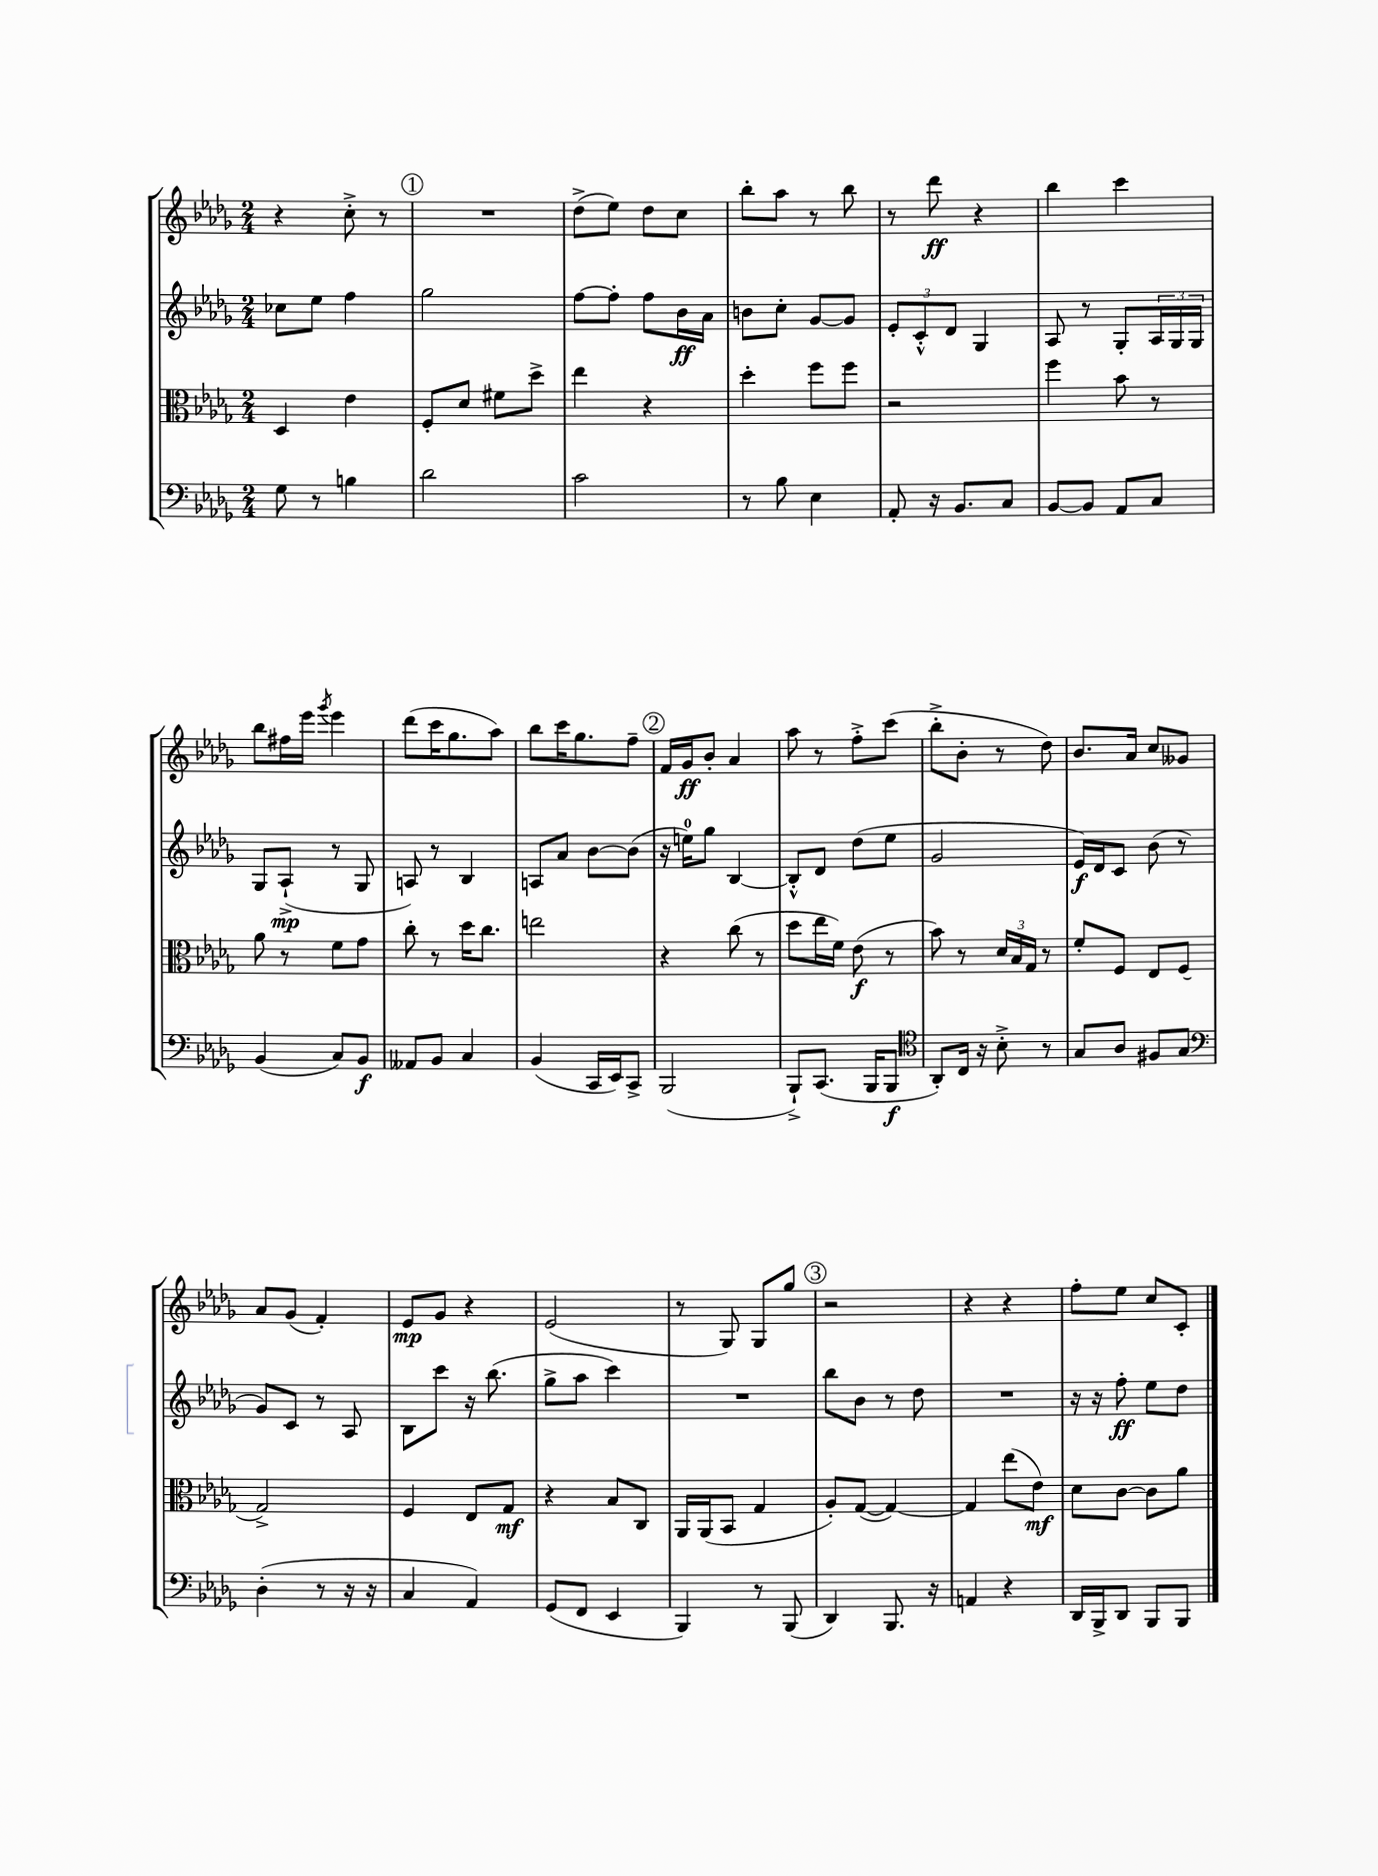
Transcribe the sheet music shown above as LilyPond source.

<<
\new StaffGroup <<
\new Staff = "s0" {
    \clef treble \key des \major \numericTimeSignature \time 2/4
    r4 c''8-.-> r8 |
    \mark \markup { \circle "1" } R2 |
    des''8->( ees''8) des''8 c''8 |
    bes''8-. aes''8 r8 bes''8 |
    r8 des'''8\ff r4 |
    bes''4 c'''4 |
    bes''8 fis''16 ees'''16 \acciaccatura { ges'''8 } ees'''4 |
    des'''8( c'''16 ges''8. aes''8) |
    bes''8 c'''16 ges''8. f''8-- |
    \mark \markup { \circle "2" } f'16 ges'16\ff bes'8-. aes'4 |
    aes''8 r8 f''8-.-> c'''8( |
    bes''8-.-> bes'8-. r8 des''8) |
    bes'8. aes'16 c''8 geses'8 |
    aes'8 ges'8( f'4-.) |
    ees'8\mp ges'8 r4 |
    ees'2( |
    r8 ges8) ges8 ges''8 |
    \mark \markup { \circle "3" } r2 |
    r4 r4 |
    f''8-. ees''8 c''8 c'8-. \bar "|." |
}
\new Staff = "s1" {
    \clef treble \key des \major \numericTimeSignature \time 2/4
    ces''8 ees''8 f''4 |
    \mark \markup { \circle "1" } ges''2 |
    f''8~ f''8-. f''8 bes'16\ff aes'16 |
    b'8 c''8-. ges'8~ ges'8 |
    \tuplet 3/2 { ees'8-. c'8-.-^ des'8 } ges4 |
    aes8 r8 ges8-. \tuplet 3/2 { aes16 ges16 ges16 } |
    ges8 aes8-!->\mp( r8 ges8 |
    a8) r8 bes4 |
    a8 aes'8 bes'8~ bes'8( |
    \mark \markup { \circle "2" } r16 e''16-0) ges''8 bes4~ |
    bes8-.-^ des'8 des''8( ees''8 |
    ges'2 |
    ees'16\f) des'16 c'8 bes'8( r8 |
    ges'8) c'8 r8 aes8 |
    bes8 c'''8 r16 bes''8.( |
    ges''8-> aes''8 c'''4) |
    R2 |
    \mark \markup { \circle "3" } bes''8 bes'8 r8 des''8 |
    R2 |
    r16 r16 f''8-.\ff ees''8 des''8 \bar "|." |
}
\new Staff = "s2" {
    \clef alto \key des \major \numericTimeSignature \time 2/4
    des4 ees'4 |
    \mark \markup { \circle "1" } f8-. des'8 fis'8 des''8-> |
    ees''4 r4 |
    des''4-. f''8 f''8 |
    r2 |
    f''4 bes'8 r8 |
    aes'8 r8 f'8 ges'8 |
    c''8-. r8 des''16 c''8. |
    e''2 |
    \mark \markup { \circle "2" } r4 c''8( r8 |
    des''8 ees''16 f'16) ees'8\f( r8 |
    bes'8) r8 \tuplet 3/2 { des'16 bes16 ges16 } r8 |
    f'8-. f8 ees8 f8( |
    ges2->) |
    f4 ees8 ges8\mf |
    r4 bes8 c8 |
    aes,16 aes,16( bes,8 ges4 |
    \mark \markup { \circle "3" } aes8-.) ges8~( ges4~) |
    ges4 ees''8( ees'8\mf) |
    des'8 c'8~ c'8 aes'8 \bar "|." |
}
\new Staff = "s3" {
    \clef bass \key des \major \numericTimeSignature \time 2/4
    ges8 r8 b4 |
    \mark \markup { \circle "1" } des'2 |
    c'2 |
    r8 bes8 ees4 |
    aes,8-. r16 bes,8. c8 |
    bes,8~ bes,8 aes,8 c8 |
    bes,4( c8) bes,8\f |
    aeses,8 bes,8 c4 |
    bes,4( c,16 ees,16) c,8-> |
    \mark \markup { \circle "2" } bes,,2( |
    bes,,8-!->) c,8.( bes,,16 bes,,8\f |
    \clef tenor aes,8-.) c16 r16 bes8-.-> r8 |
    ges8 aes8 fis8 ges8 |
    \clef bass des4-.( r8 r16 r16 |
    c4 aes,4) |
    ges,8( f,8 ees,4 |
    bes,,4) r8 bes,,8( |
    \mark \markup { \circle "3" } des,4) bes,,8. r16 |
    a,4 r4 |
    des,16 bes,,16-> des,8 bes,,8 bes,,8 \bar "|." |
}
>>
>>
\layout { \context { \Score \remove "Bar_number_engraver" } }
